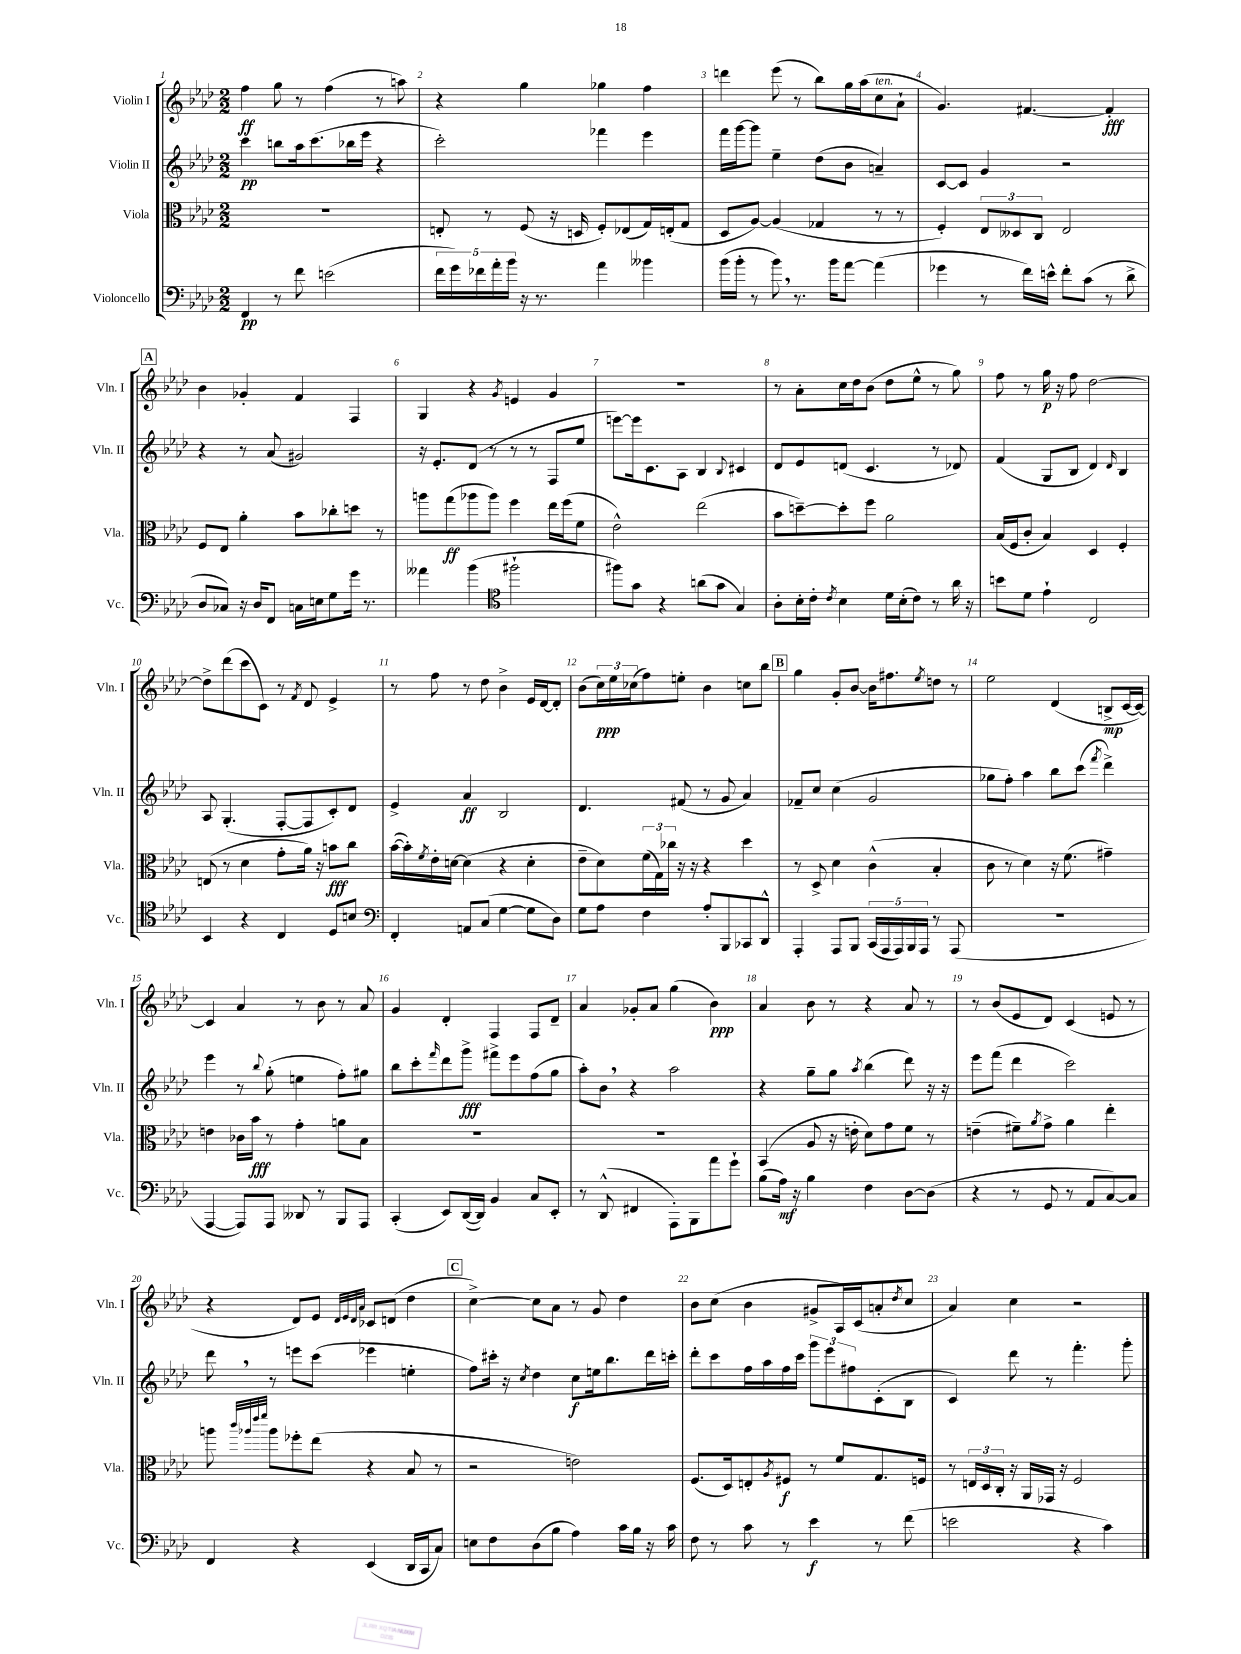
<<
\new StaffGroup <<
\new Staff = "s0" \with { instrumentName = "Violin I" shortInstrumentName = "Vln. I" } {
    \clef treble \key aes \major \numericTimeSignature \time 2/2
    f''4\ff g''8 r8 f''4( r8 a''8) |
    r4 g''4 ges''4 f''4 |
    d'''4 ees'''8( r8 bes''8) g''16 aes''16( c''8^\markup { \italic "ten." } aes'8-! |
    g'4.) fis'4.~ fis'4-.\fff |
    \mark \markup { \box "A" } bes'4 ges'4-. f'4 f4 |
    g4 r4 \acciaccatura { g'8 } e'4 g'4 |
    R1 |
    r8 aes'8-. c''16 des''16 bes'8( des''8 ees''8-^ r8 g''8) |
    f''8 r8 g''16\p r16 f''8 des''2~ |
    des''8-> des'''8( c'''8 c'8) r8 \acciaccatura { f'8 } des'8 ees'4-> |
    r8 f''8 r8 des''8 bes'4-> ees'16 des'16~ des'8-. |
    bes'8( \tuplet 3/2 { c''16\ppp) ees''16 ces''16( } f''8) e''8-. bes'4 c''8 bes''8 |
    \mark \markup { \box "B" } g''4 g'8-. bes'8~ bes'16 fis''8. \acciaccatura { ees''8 } d''8 r8 |
    ees''2 des'4( b8->\mp c'16~ c'16~) |
    c'4 aes'4 r8 bes'8 r8 aes'8 |
    g'4 des'4-. f4 f8 des'8-- |
    aes'4 ges'8-. aes'8 g''4( bes'4\ppp) |
    aes'4 bes'8 r8 r4 aes'8 r8 |
    r8 bes'8( ees'8 des'8) c'4( e'8 r8 |
    r4 des'8) ees'8 \grace { des'32 ees'32 des'32 aes'32 } ces'8 d'8( des''4 |
    \mark \markup { \box "C" } c''4~->) c''8 aes'8 r8 g'8 des''4 |
    bes'8 c''8( bes'4 gis'8-> aes16) c'16( a'8-. \acciaccatura { des''8 } c''8 |
    aes'4) c''4 r2 \bar "|." |
}
\new Staff = "s1" \with { instrumentName = "Violin II" shortInstrumentName = "Vln. II" } {
    \clef treble \key aes \major \numericTimeSignature \time 2/2
    c'''4\pp b''8 aes''16 c'''8.( bes''16 ees'''16 r4 |
    c'''2-.) fes'''4 ees'''4 |
    f'''16 g'''16~ g'''8 ees''4-- des''8( bes'8 a'4--) |
    c'8~ c'8 g'4 r2 |
    \mark \markup { \box "A" } r4 r8 aes'8( gis'2) |
    r16 ees'8.-. des'8( r8 r8 r8 f8 ees''8 |
    e'''8~) e'''16 c'8. aes8 bes4 \appoggiatura { bes8 } cis'4 |
    des'8 ees'8 d'8( c'4. r8 des'8) |
    f'4( g8 bes8 des'4) \grace { des'16 } bes4 |
    aes8 g4.-.( f8~-. f8 c'8-.) des'8 |
    ees'4-> aes'4\ff bes2 |
    des'4. fis'8( r8 g'8 aes'4) |
    \mark \markup { \box "B" } fes'8-- c''8 c''4( g'2 |
    ges''8 f''8-.) aes''4 bes''8 c'''8( \acciaccatura { f'''8 } des'''4->) |
    ees'''4 r8 \appoggiatura { bes''8 } g''8-.( e''4 f''8-.) gis''8 |
    bes''8 c'''8-. \grace { f'''16 } des'''8 g'''8->\fff fis'''8-> ees'''8 f''8( g''8 |
    aes''8-.) bes'8 \breathe r4 aes''2 |
    r4 g''8-- g''8 \acciaccatura { aes''8 } bes''4( des'''8) r16 r16 |
    ees'''8 f'''8( des'''4 c'''2) |
    des'''8 \breathe r8 e'''8 c'''8( ees'''4 e''4-. |
    \mark \markup { \box "C" } f''8) cis'''16-. r16 \acciaccatura { c''8 } des''4 c''8\f e''16 bes''8. des'''16 c'''16-. |
    des'''8-. c'''8 f''16 aes''16 f''16 c'''16 \tuplet 3/2 { g'''8 ees'''8 fis''8 } c'8-.( bes8 |
    c'4) des'''8 r8 f'''4.-. g'''8-. \bar "|." |
}
\new Staff = "s2" \with { instrumentName = "Viola" shortInstrumentName = "Vla." } {
    \clef alto \key aes \major \numericTimeSignature \time 2/2
    R1 |
    e8-. r8 f8( r16 d16 f8-.) ees8( g16) e16-.( g8 |
    des8 aes8~) aes4( ges4 r8 r8 |
    f4-.) \tuplet 3/2 { ees8 deses8 c8 } ees2 |
    \mark \markup { \box "A" } f8 ees8 aes'4-. bes'8 ces''8-. d''8 r8 |
    a''8 g''8\ff( aes''8 aes''8) f''4 ees''16 f''16( f'8 |
    ees'2-^) ees''2( |
    bes'8 d''8~--) d''8-. f''8 aes'2 |
    bes16( f16 c'8-. bes4) des4 f4-. |
    e8( r8 des'4 g'8-. aes'16) r16 b'8\fff c''8 |
    bes'16~( bes'16-.) \acciaccatura { f'8 } ees'16-. d'16~ d'4( r4 d'4-. |
    ees'8-- des'8) \tuplet 3/2 { f'16( g16) ces''16 } r16 r16 r4 des''4 |
    \mark \markup { \box "B" } r8 des8-> des'4 c'4-^( bes4-. |
    c'8 r8 des'4) r16 f'8.( gis'4--) |
    e'4 ces'16 bes'16\fff r8 g'4-. a'8 bes8 |
    R1 |
    R1 |
    bes,4( aes8 r16 e'16-. des'8) g'8 f'8 r8 |
    e'4--( fis'8--) \acciaccatura { aes'8 } g'8-> aes'4 ees''4-. |
    a''8 \grace { c'''32 aes''32 ees'''32 f'''32 } aes''8 fes''8-. ees''8( r4 bes8 r8 |
    \mark \markup { \box "C" } r2 e'2) |
    f8.( des16) e8-. \acciaccatura { aes8 } fis8\f r8 f'8 g8. f16 |
    r8 \tuplet 3/2 { e16 des16 c16-. } r16 aes,16 ges,16 r16 f2 \bar "|." |
}
\new Staff = "s3" \with { instrumentName = "Violoncello" shortInstrumentName = "Vc." } {
    \clef bass \key aes \major \numericTimeSignature \time 2/2
    f,4\pp r8 f'8 e'2( |
    \tuplet 5/4 { f'16 g'16) fes'16 aes'16-. bes'16 } r16 r8. aes'4 beses'4 |
    bes'16( bes'16-. r8 bes'8) \breathe r8. bes'16 aes'8~ aes'4( |
    ges'4 r8 f'16) e'16-^ f'8-. c'8( r8 des'8-> |
    \mark \markup { \box "A" } des8 ces8) r16 des16 f,8 c16 e16 g8 g'16 r8. |
    aeses'4 bes'4( \clef tenor fis''2-! |
    fis''8) g'8 r4 a'8( g'8 g4) |
    aes8-. bes16-. c'16-. \acciaccatura { c'8 } bes4 des'16 bes16-.( c'8) r8 aes'16 r16 |
    b'8 des'8 ees'4-! c2 |
    bes,4 r4 c4 des8 b8 |
    \clef bass f,4-. a,8 c8( g4~ g8 des8) |
    g8 aes8 f4 aes8-. bes,,8 ces,8 des,8-^ |
    \mark \markup { \box "B" } aes,,4-. aes,,8 bes,,8 \tuplet 5/4 { c,16( aes,,16 aes,,16) bes,,16 aes,,16 } r8 aes,,8( |
    R1 |
    aes,,4~ aes,,8) aes,,8 deses,8 r8 bes,,8 aes,,8 |
    c,4-.( ees,8) des,16~( des,16) bes,4 c8 ees,8-. |
    r8 des,8-^( fis,4 aes,,8-.) bes,,8 aes'8 g'8-! |
    bes8( aes16\mf) r16 bes4 f4 des8~ des8( |
    r4 r8 g,8 r8 aes,8 c8~) c8 |
    f,4 r4 ees,4( des,16 c,16 c8) |
    \mark \markup { \box "C" } e8 f8 des8( bes8 aes4) c'16 bes16 r16 c'16 |
    f8 r8 c'8 r8 ees'4\f r8 f'8( |
    e'2 r4 c'4) \bar "|." |
}
>>
>>
\layout { \context { \Score \override BarNumber.break-visibility = ##(#f #t #t) barNumberVisibility = #all-bar-numbers-visible } }
